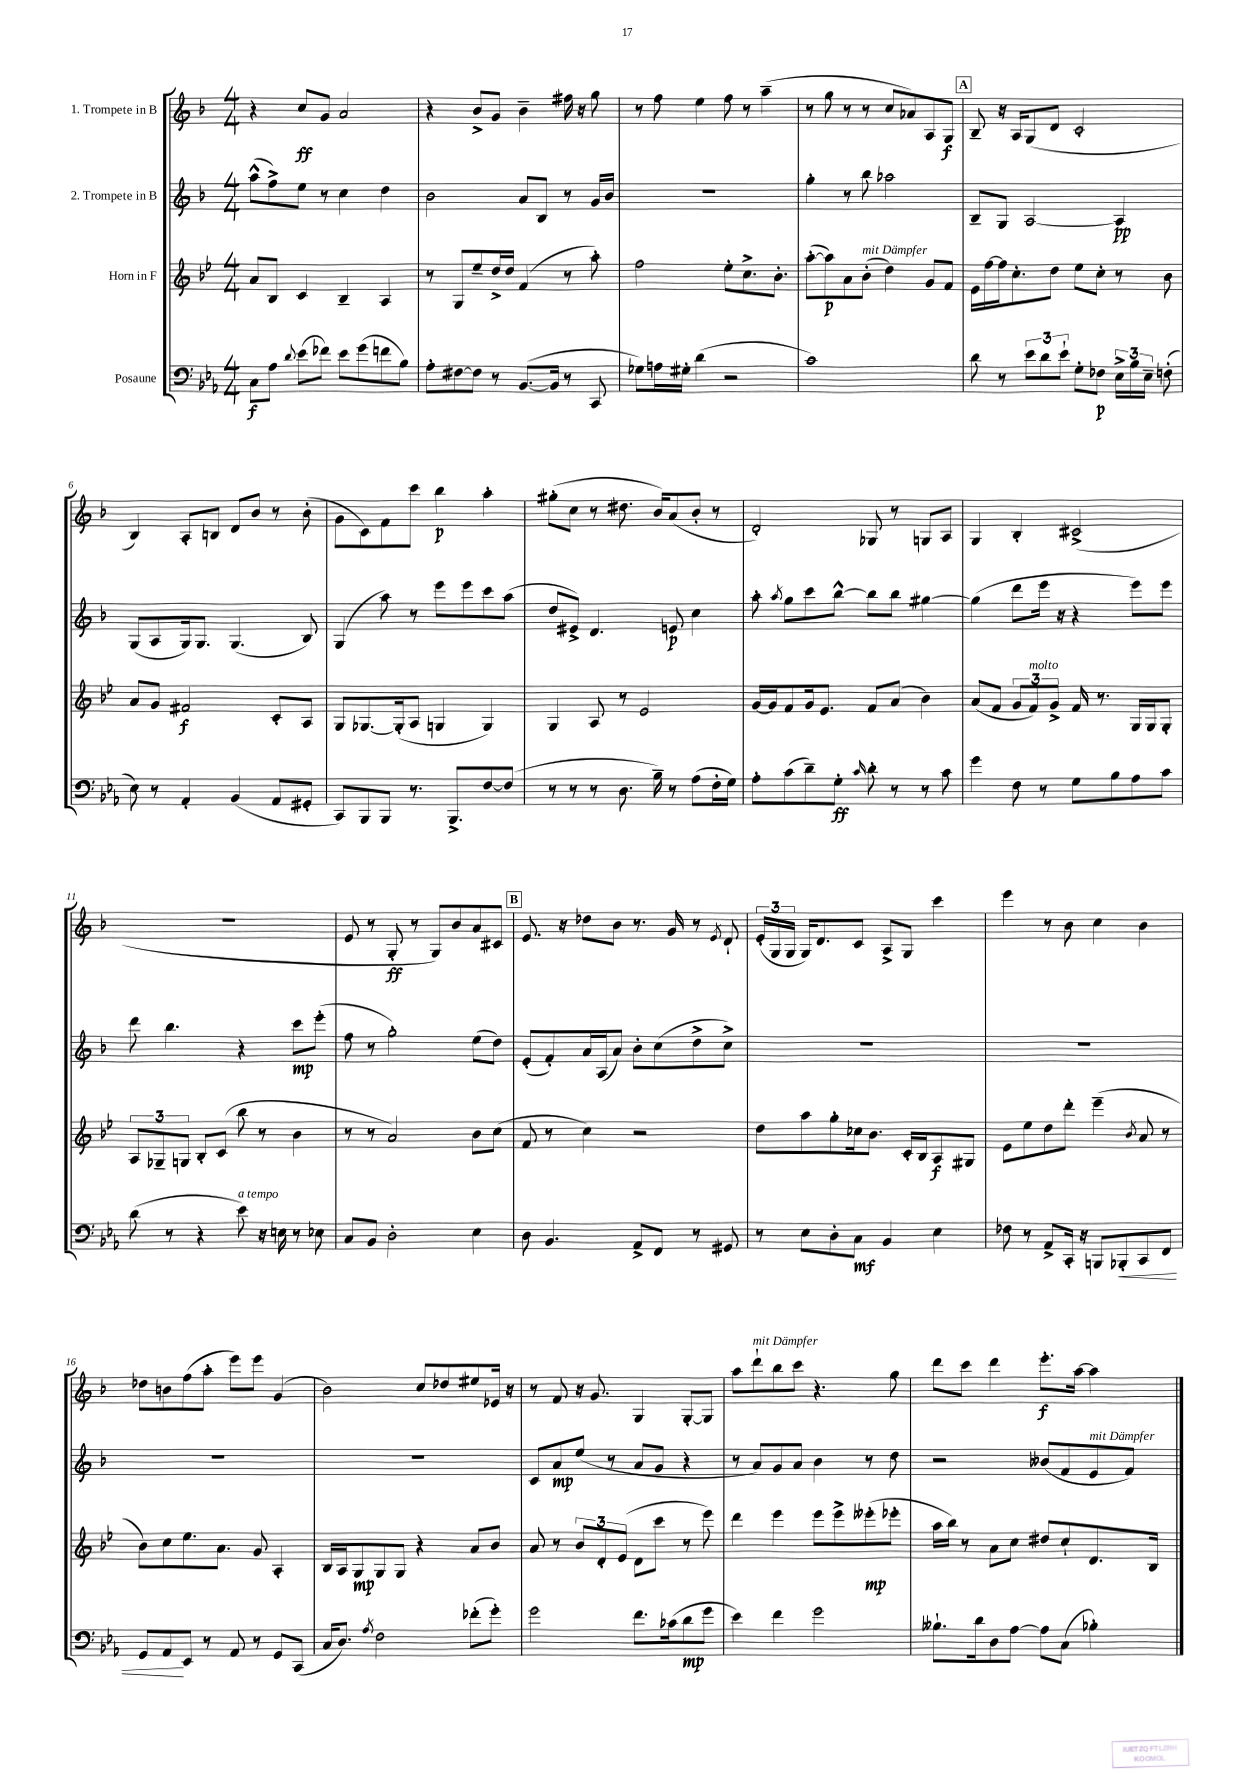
<<
\new StaffGroup <<
\new Staff = "s0" \with { instrumentName = "1. Trompete in B" } {
    \clef treble \key f \major \numericTimeSignature \time 4/4
    \autoBeamOff r4 c''8[\ff g'8] a'2 |
    r4 bes'8[-> g'8] bes'4-- fis''16 r16 g''8 |
    r8 f''8 e''4 f''8 r8 a''4--( |
    r8 g''8 r8 r8 c''8[ aes'8) a8 g8]\f |
    \mark \markup { \box "A" } bes8-- r16 a16[ g8( d'8] c'2-. |
    bes4) a8[-. b8] d'8[ bes'8] r8 bes'8-.( |
    g'8[ c'8) f'8 c'''8] bes''4\p a''4-. |
    gis''8[-.( c''8] r8 dis''8. bes'16[) a'8( bes'8]-. r8 |
    d'2-.) ges8 r8 g8[ a8] |
    g4 bes4-. cis'2->( |
    R1 |
    e'8 r8 g8-.\ff r8 g8[) bes'8 a'8 cis'8] |
    \mark \markup { \box "B" } e'8. r16 des''8[ bes'8] r8. g'16 r8 \acciaccatura { e'8 } d'8-! |
    \tuplet 3/2 { e'16[-.( g16 g16] } g16[) d'8. c'8] a8[-> g8] c'''4 |
    e'''4 r8 bes'8 c''4 bes'4 |
    des''8[ b'8 f''8( a''8]-. e'''8[) e'''8] g'4( |
    bes'2) c''8[ des''8 eis''8 ees'16] r16 |
    r8 f'8 r16 g'8. g4 g8[~-. g8] |
    a''8[ d'''8-!^\markup { \italic "mit Dämpfer" } bes''8 c'''8] r4. g''8 |
    d'''8[ c'''8] d'''4 e'''8.[-.\f a''16]~ a''4 \bar "|." |
}
\new Staff = "s1" \with { instrumentName = "2. Trompete in B" } {
    \clef treble \key f \major \numericTimeSignature \time 4/4
    \autoBeamOff a''8[-^( f''8->) e''8] r8 c''4 d''4 |
    bes'2 a'8[ bes8] r8 g'16[ bes'16] |
    r1 |
    g''4-. r8 bes''8 aes''2 |
    \mark \markup { \box "A" } bes8[-- g8] a2~ a4\pp |
    g8[( a8 g16) g8.] g4.( bes8) |
    g4( a''8) r8 e'''8[ e'''8 c'''8 a''8]( |
    d''8[ eis'8]->) d'4. e'8\p c''4 |
    a''8-. \acciaccatura { a''8 } g''8[ c'''8 bes''8]~-^ bes''8[ bes''8] gis''4~ |
    gis''4( d'''8[ e'''16] r16 r4 e'''8[) e'''8] |
    d'''8 bes''4. r4 c'''8[\mp e'''8]-.( |
    f''8 r8 g''2-.) e''8[( d''8]) |
    \mark \markup { \box "B" } e'8[-.( f'8-.) a'16 a16( a'8]) bes'8[-. c''8( d''8-> c''8]->) |
    R1 |
    R1 |
    R1 |
    R1 |
    c'8[ a'8\mp e''8]( r8 a'8[ g'8] r4 |
    r8 a'8[) g'8 a'8] bes'4 r8 d''8 |
    r2 beses'8[( f'8 e'8^\markup { \italic "mit Dämpfer" } f'8]) \bar "|." |
}
\new Staff = "s2" \with { instrumentName = "Horn in F" } {
    \clef treble \key bes \major \numericTimeSignature \time 4/4
    \autoBeamOff a'8[ bes8] c'4 bes4-- a4 |
    r8 g8[ ees''8-- d''16-> d''16] f'4( r8 a''8-.) |
    f''2 ees''8[-. c''8.-> bes'8.]-. |
    a''8[~-.( a''8\p) a'8 bes'8]-.^\markup { \italic "mit Dämpfer" }( d''4) g'8[ f'8] |
    \mark \markup { \box "A" } ees'16[ f''16~ f''16 c''8.-. d''8] ees''8[ c''8]-. r8 bes'8 |
    a'8[ g'8] fis'2\f c'8[-. a8] |
    g8[ ges8.~ ges16-.( a8] g4 g4) |
    g4 a8 r8 ees'2 |
    g'16[~ g'16 f'8 g'16 ees'8.] f'8[ a'8]( bes'4) |
    a'8[( f'8] \tuplet 3/2 { g'8[ f'8^\markup { \italic "molto" }) g'8]-> } f'16 r8. g16[ g16 g8]-. |
    \tuplet 3/2 { a8[ ges8-- g8] } bes8[-. c'8]( bes''8 r8 bes'4 |
    r8 r8 a'2) bes'8[ c''8]( |
    \mark \markup { \box "B" } f'8 r8 c''4) r2 |
    d''8[ a''8 g''8-. ces''16 bes'8.] c'16[-. bes16 a8\f gis8] |
    ees'8[ ees''8 d''8 d'''8]-. ees'''4--( \acciaccatura { bes'8 } a'8 r8 |
    bes'8[) c''8 ees''8. a'8.] g'8 a4-. |
    bes16[ a16 g8\mp g8 g8] r4 a'8[ bes'8] |
    a'8 r8 \tuplet 3/2 { bes'8[ d'8-. ees'8]( } d'8[ c'''8] r8 ees'''8) |
    d'''4 ees'''4 ees'''8[ ees'''8-> eeses'''8-.\mp( ees'''8]-. |
    a''16[ bes''16]) r8 a'8[ c''8] dis''8[ c''8-! d'8. bes16] \bar "|." |
}
\new Staff = "s3" \with { instrumentName = "Posaune" } {
    \clef bass \key ees \major \numericTimeSignature \time 4/4
    \autoBeamOff c8[\f aes8] \appoggiatura { d'8 } ees'8[( fes'8]) ees'8[ g'8( f'8 bes8]) |
    aes8[-. fis8~ fis8] r8 bes,8.[~( bes,16] r8 c,8 |
    ges8[) a16 gis16]-. d'4( r2 |
    c'1) |
    \mark \markup { \box "A" } d'8 r8 \tuplet 3/2 { ees'8[ d'8 ees'8]-! } g8[-. fes8]\p \tuplet 3/2 { ees16[-> bes16 ees16]-- } f8-.( |
    ees8) r8 aes,4-. bes,4( aes,8[ gis,8]-. |
    c,8[) bes,,8 bes,,8] r8. bes,,8.[-> f8~ f8]( |
    r8 r8 r8 d8. bes16--) r8 aes8[( f16-. g16]) |
    aes8[-. c'8( d'8--) g8]-.\ff \grace { c'16 } d'8-. r8 r8 c'8 |
    g'4 f8 r8 g8[ bes8 aes8 c'8] |
    d'8( r8 r4 ees'8^\markup { \italic "a tempo" }) r16 e16 r8 ees8 |
    c8[ bes,8] d2-. ees4 |
    \mark \markup { \box "B" } d8 bes,4. aes,8[-> f,8] r8 gis,8 |
    r8 ees8[ d8-. c8]\mf bes,4 ees4 |
    fes8 r8 aes,8[-> c,16]-. r16 b,,8[ bes,,8-.\< c,8 f,8] |
    g,8[ aes,8\! ees,8] r8 aes,8 r8 g,8[ c,8]( |
    c16[ d8.]) \acciaccatura { aes8 } f2 fes'8[-.( g'8]-.) |
    g'2 f'8.[ ces'16( d'8\mp g'8] |
    ees'4) f'4 g'2 |
    beses8.[-! d'16 d8 aes8]~ aes8[ c8]( bes4-.) \bar "|." |
}
>>
>>
